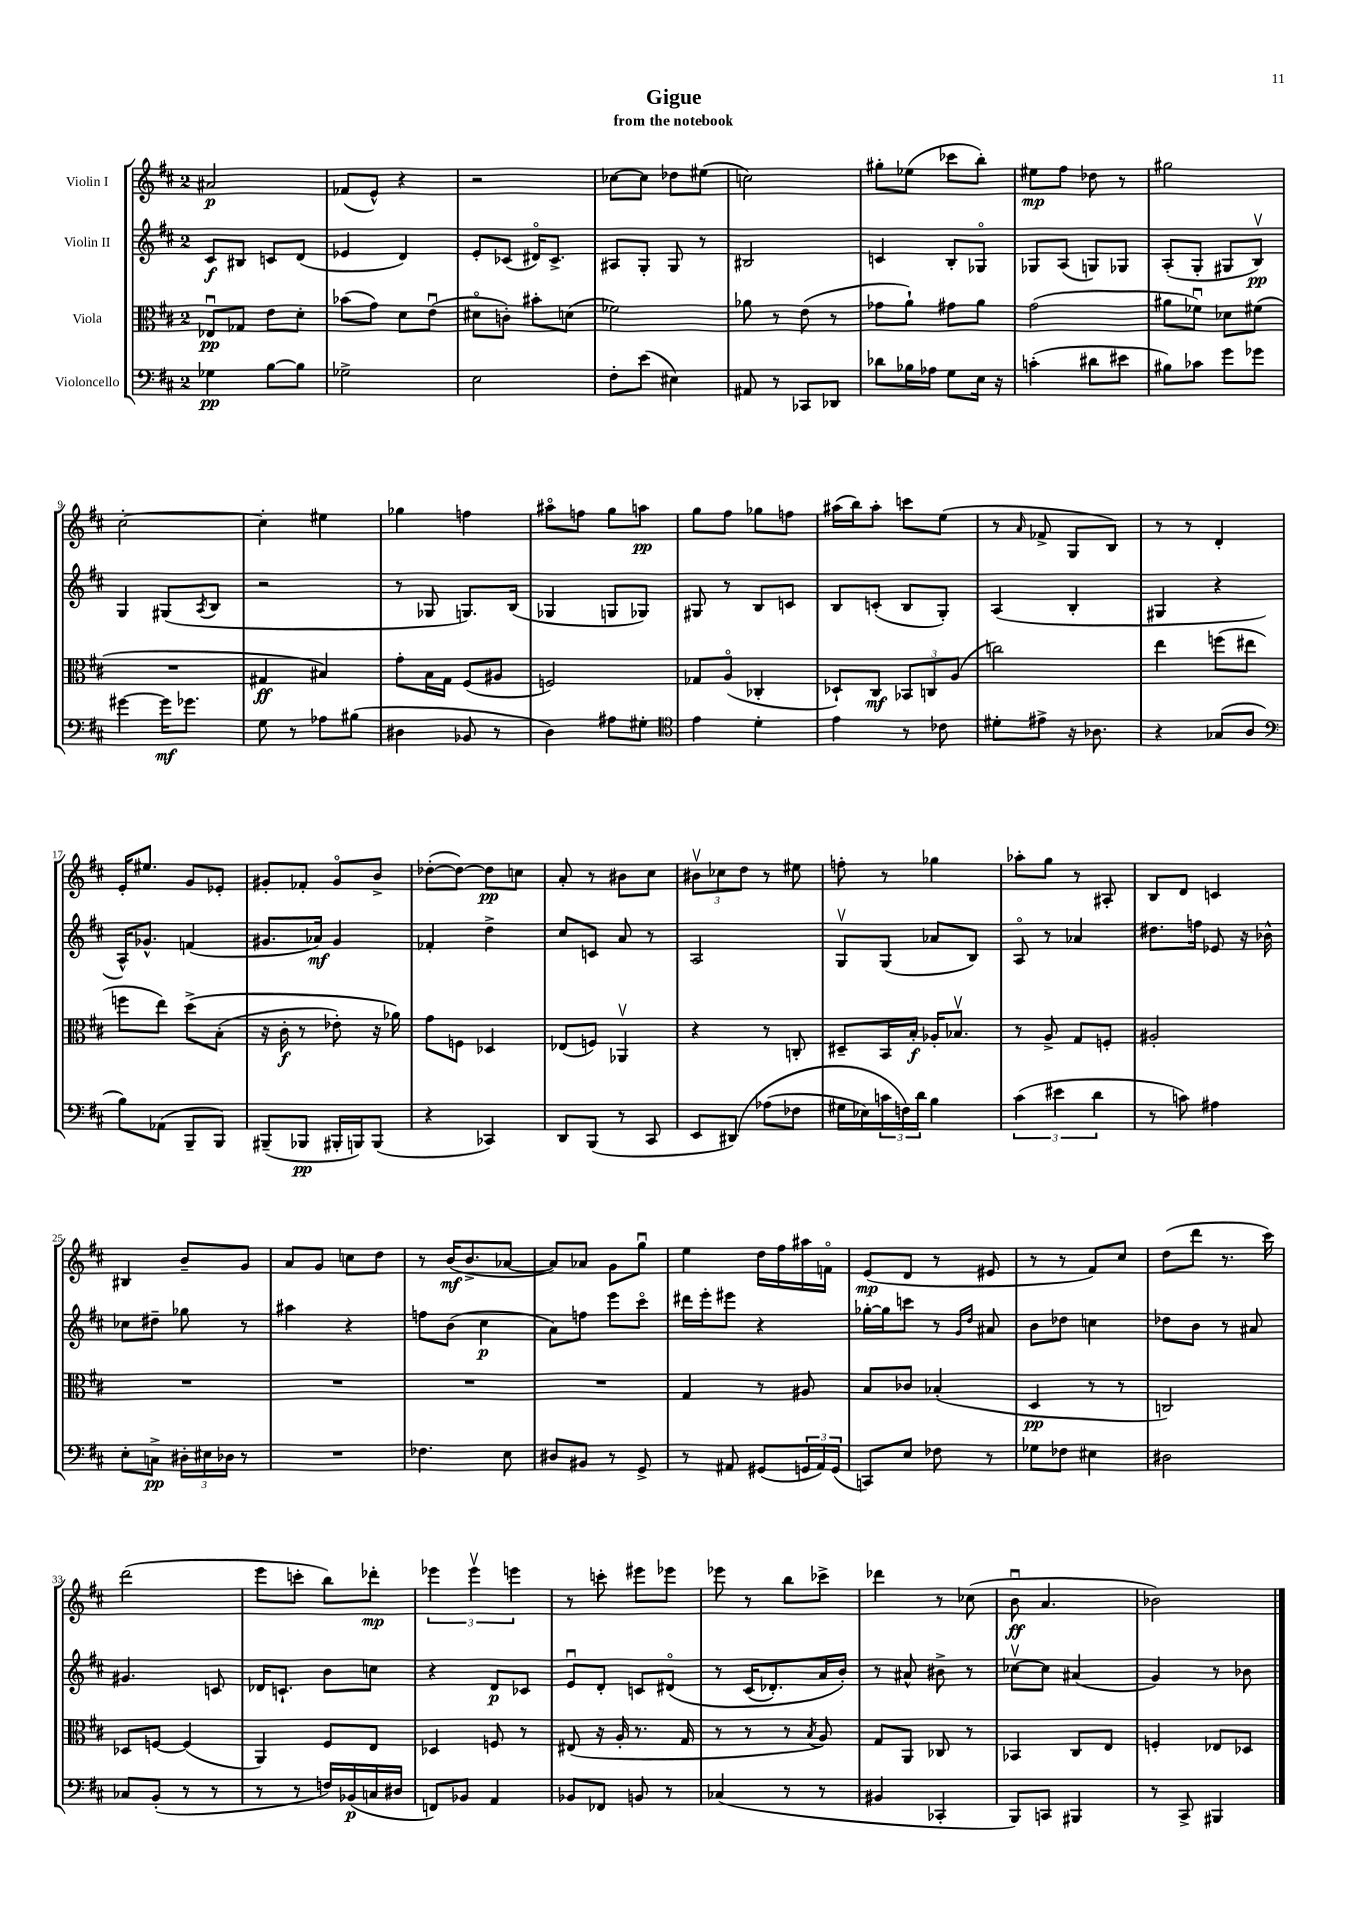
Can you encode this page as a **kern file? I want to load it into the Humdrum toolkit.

**kern	**kern	**kern	**kern
*staff4	*staff3	*staff2	*staff1
*clefF4	*clefC3	*clefG2	*clefG2
*k[f#c#]	*k[f#c#]	*k[f#c#]	*k[f#c#]
*M2/4	*M2/4	*M2/4	*M2/4
4G-\	8E-u/L	8c#/L	2a#/
.	8G-/J	8B#/J	.
[8B\L	8e\L	8c/L	.
8B\]J	8d'\J	(8d/J	.
=	=	=	=
2G-^\	(8b-\L	4e-/	(8f-/L
.	8g\J)	.	8e^^/J)
.	8d\L	4d/)	4r
.	(8eu\J	.	.
=	=	=	=
2E\	8d#o\L	8e'/L	2r
.	8c'\J)	(8c-/J	.
.	8b#'\L	16d#o/LK)	.
.	.	8.c-^/J	.
.	(8d\J	.	.
=	=	=	=
8F#'\L	2f-\)	8A#/L	[8cc-\L
(8e\J	.	8G'/J	8cc-\]J
4E#\)	.	8G/	8dd-\L
.	.	8r	(8ee#\J
=	=	=	=
8AA#/	8a-\	2B#/	2cc\)
8r	8r	.	.
8CC-/L	(8e\	.	.
8DD-/J	8r	.	.
=	=	=	=
8d-\L	8g-\L	4c/	8gg#'\L
16B-\L	8a`\J)	.	(8ee-\J
16A-\JJ	.	.	.
8G\L	8g#\L	8B'/L	8ccc-\L
16E\Jk	8a\J	8G-o/J	8bb'\J)
16r	.	.	.
=	=	=	=
(4c'\	(2g\	8G-/L	8ee#\L
.	.	(8A/J	8ff#\J
8d#\L	.	8G/L)	8dd-\
8e#\J	.	8G-/J	8r
=	=	=	=
8B#\L)	8a#\L	(8A'/L	2gg#\
8c-\J	8f-u\J)	8G'/J	.
8g\L	8d-\L	8G#/L	.
8g-\J	(8f#\J	8Bv/J)	.
=	=	=	=
[4g#\	2r	4G/	[2cc#'\
16g#\]LK	.	(8G#/L	.
8.g-\J	.	.	.
.	.	8qA/	.
.	.	8B/J	.
=	=	=	=
8G\	4G#/	2r	4cc#'\]
8r	.	.	.
8A-\L	4B#/)	.	4ee#\
(8B#\J	.	.	.
=	=	=	=
4D#\	8g'\L	8r	4gg-\
.	16B\L	8G-/	.
.	16G\JJ	.	.
8BB-/	(8F#/L	8.G/L)	4ff\
8r	8A#/J	.	.
.	.	(16B/Jk	.
=	=	=	=
4D\)	2F/)	4G-/	8aa#o\L
.	.	.	8ff\J
8A#\L	.	8G/L	8gg\L
8G#'\J	.	8G-/J)	8aa\J
=	=	=	=
*clefC4	*	*	*
4e\	8G-/L	8G#/	8gg\L
.	(8Ao/J	8r	8ff#\J
4d'\	4C-'/	8B/L	8gg-\L
.	.	8c/J	8ff\J
=	=	=	=
4e\	8D-`/L)	8B/L	(16aa#\LL
.	.	.	16bb\J)
.	8C#/J	(8c'/J	8aa#'\J
8r	12BB-/L	8B/L	8ccc\L
.	12C/	.	.
8c-\	.	8G'/J)	(8ee\J
.	(12A/J	.	.
=	=	=	=
8d#'\L	2cc\)	(4A/	8r
.	.	.	16qqa/
8e#^\J	.	.	8f-^/
16r	.	4B'/	8G/L
8.A-\	.	.	.
.	.	.	8B/J)
=	=	=	=
4r	4ee\	4G#/	8r
.	.	.	8r
(8G-/L	(8ff\L	4r	4d'/
8A/J	8ee#\J	.	.
=	=	=	=
*clefF4	*	*	*
8B\L)	8ff\L	16A^^/LK)	16e'/LK
.	.	8.g-^^/J	8.ee#/J
(8AA-\J	8ee\J)	.	.
8BBB~/L	&(8dd^\L	(4f/	8g/L
8BBB/J)	(8B'\J	.	8e-'/J
=	=	=	=
(8BBB#~/L	16r	8.g#/L	8g#'/L
.	16c#'\	.	.
8BBB-/J	8r	.	8f-'/J
.	.	16a-/Jk)	.
16BBB#'/LL	8e-'\)	4g#/	8g#o/L
16BBB/J)	.	.	.
(8BBB/J	16r	.	8b^/J
.	16a-\&)	.	.
=	=	=	=
4r	8g\L	4f-'/	([8dd-'\L
.	8F\J	.	8dd-\_J)
4CC-/)	4D-/	4dd^\	8dd-\]L
.	.	.	8cc\J
=	=	=	=
8DD/L	(8E-/L	8cc#/L	8a'/
(8BBB/J	8F/J)	8c/J	8r
8r	4AA-v/	8a/	8b#\L
8CC#/	.	8r	8cc#\J
=	=	=	=
8EE/L	4r	2A/	12b#v\L
.	.	.	12cc-\
&(8DD#/J)	.	.	.
.	.	.	12dd\J
(8A-\L	8r	.	8r
8F-\J	8C'/	.	8ee#\
=	=	=	=
16G#\LL	8D#~/L	8Gv/L	8ff'\
16E-\)	.	.	.
24c\	16BB/L	(8G/J	8r
24F\&)	.	.	.
.	16B'/JJ	.	.
24d\JJ	.	.	.
4B\	16A-'/LK	8a-/L	4gg-\
.	8.B-v/J	.	.
.	.	8B/J)	.
=	=	=	=
(6c#\	8r	8Ao/	8aa-'\L
.	8A^/	8r	8gg\J
6e#\	.	.	.
.	8G/L	4a-/	8r
6d\	.	.	.
.	8F'/J	.	8A#'/
=	=	=	=
8r	2A#'/	8.dd#\L	8B/L
8c\)	.	.	8d/J
.	.	16ff\Jk	.
4A#\	.	8e-/	4c/
.	.	16r	.
.	.	16b-^^\	.
=	=	=	=
8E'\L	2r	8cc-\L	4B#/
8C^\J	.	8dd#~\J	.
24D#'\LL	.	8gg-\	8b~/L
24E#\	.	.	.
24D-\JJ	.	.	.
8r	.	8r	8g/J
=	=	=	=
2r	2r	4aa#\	8a/L
.	.	.	8g/J
.	.	4r	8cc\L
.	.	.	8dd\J
=	=	=	=
4.F-\	2r	8ff\L	8r
.	.	(8b\J	(16b/LK
.	.	.	8.b^/
.	.	4cc#\	.
8E\	.	.	[8a-/J
=	=	=	=
8D#/L	2r	8a\L)	8a-/]L)
8BB#/J	.	8ff\J	8a-/J
8r	.	8eee\L	8g\L
8GG^/	.	8ccc#o\J	8ggu\J
=	=	=	=
8r	4G/	16ddd#\LL	4ee\
.	.	16eee'\J	.
8AA#/	.	8eee#\J	.
(8GG#/L	8r	4r	16dd\LL
.	.	.	16ff#\
24GG/L	8A#/	.	16aa#\
24AA#/)	.	.	.
.	.	.	16fo\JJ
(24GG/JJ	.	.	.
=	=	=	=
8CC/L)	8B/L	[16gg-'\LL	(8e/L
.	.	16gg-\]J	.
8E/J	8c-/J	8ccc\J	8d/J
8F-\	(4B-'/	8r	8r
.	.	16qqg/LL	.
.	.	16qqdd/JJ	.
8r	.	8a#/	8e#/
=	=	=	=
8G-\L	4D/	8b\L	8r
8F-\J	.	8dd-\J	8r
4E#\	8r	4cc\	8f#/L)
.	8r	.	8cc#/J
=	=	=	=
2D#\	2C/)	8dd-\L	(8dd\L
.	.	8b\J	8ddd\J
.	.	8r	8.r
.	.	8a#/	.
.	.	.	16ccc#\)
=	=	=	=
8C-/L	8D-/L	4.g#/	(2ddd\
(8BB'/J	[8F/J	.	.
8r	(4F/]	.	.
8r	.	8c/	.
=	=	=	=
8r	4AA/)	16d-/LK	8eee\L
.	.	8.c`/J	.
8r	.	.	8ccc'\J
16F/LL)	8F#/L	8b\L	8bb\L)
(16BB-/	.	.	.
16C/	8E/J	8cc\J	8ddd-'\J
16D#/JJ	.	.	.
=	=	=	=
8FF/L)	4D-/	4r	6eee-\
8BB-/J	.	.	.
.	.	.	6eee-v\
4AA/	8F/	8d/L	.
.	.	.	6eee\
.	8r	8c-/J	.
=	=	=	=
8BB-/L	(8E#/	8eu/L	8r
8FF-/J	16r	8d'/J	8ccc'\
.	16A'/	.	.
8BB/	8.r	8c/L	8eee#\L
8r	.	&(8d#o/J	8eee-\J
.	16G/	.	.
=	=	=	=
(4C-/	8r	8r	8eee-\
.	8r	(16c#/LK	8r
.	.	8.d-'/)	.
8r	8r	.	8bb\L
.	8qB/	.	.
8r	8A/)	16a/L	8ccc-^\J
.	.	16b'/JJ&)	.
=	=	=	=
4BB#/	8G/L	8r	4ddd-\
.	8AA/J	8a#^^/	.
4CC-'/	8C-/	8b#^\	8r
.	8r	8r	(8cc-\
=	=	=	=
8BBB/L)	4BB-/	[8cc-v\L	8bu\
8CC/J	.	8cc-\]J	4.a/
4BBB#/	8C#/L	(4a#/	.
.	8E/J	.	.
=	=	=	=
8r	4F'/	4g/)	2b-\)
8CC#^/	.	.	.
4BBB#/	8E-/L	8r	.
.	8D-/J	8b-\	.
==	==	==	==
*-	*-	*-	*-
